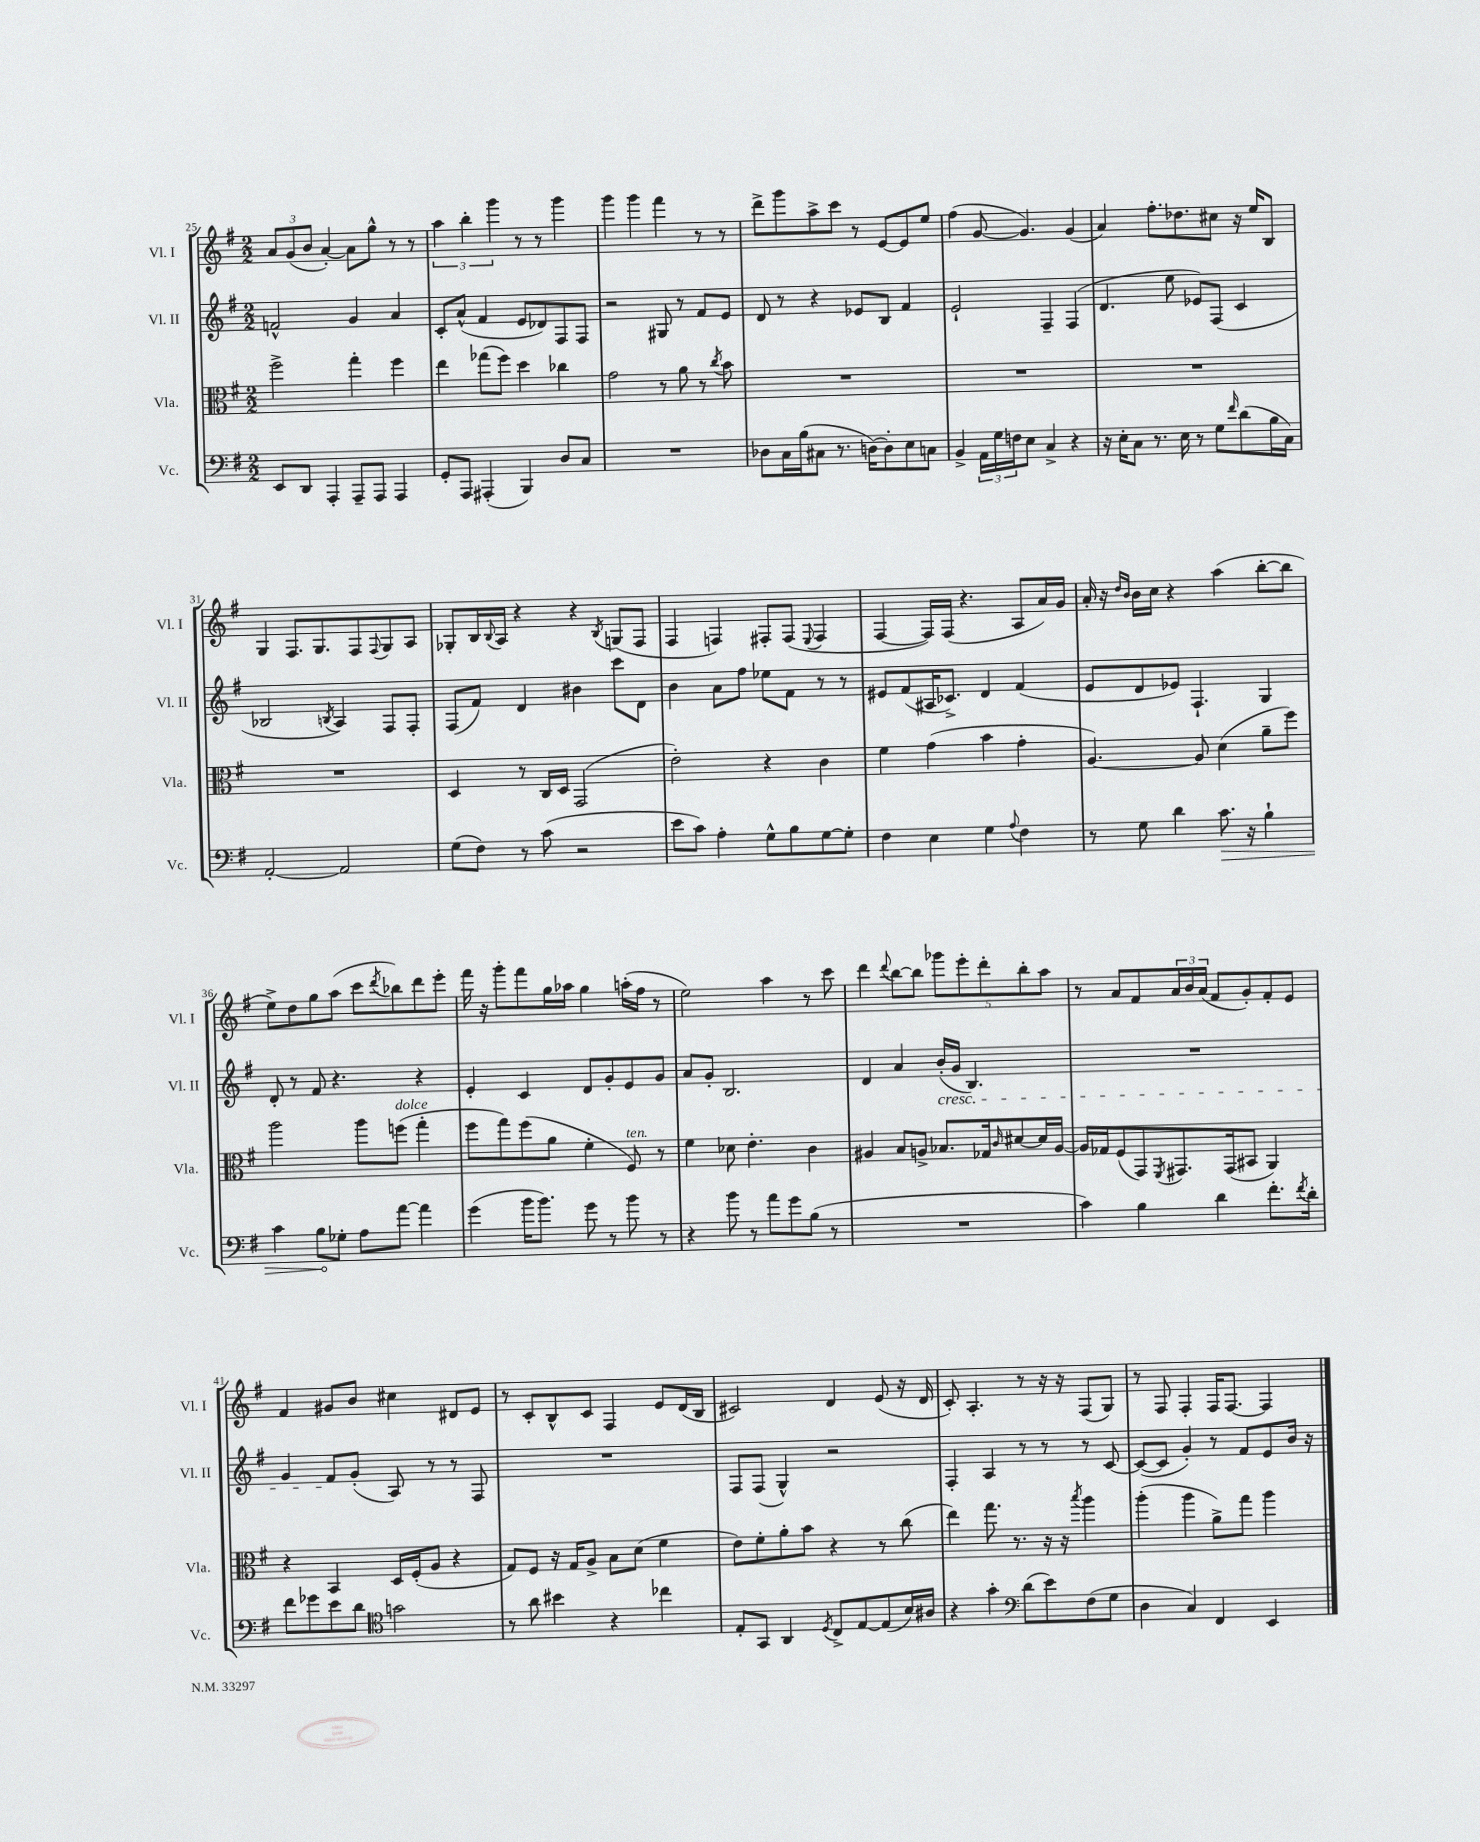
<<
\new StaffGroup <<
\new Staff = "s0" \with { instrumentName = "Vl. I" shortInstrumentName = "Vl. I" } {
    \clef treble \key g \major \numericTimeSignature \time 2/2
    \tuplet 3/2 { a'8 g'8( b'8 } a'4~-.) a'8 g''8-^ r8 r8 |
    \tuplet 3/2 { a''4 b''4-. g'''4 } r8 r8 g'''4 |
    g'''4 g'''4 fis'''4 r8 r8 |
    d'''8-> g'''8 a''8-> c'''8 r8 e'8~ e'8 e''8 |
    fis''4( g'8~ g'4.) g'4( |
    a'4) fis''8.-. des''8. cis''8 r16 e''16 b8 |
    g4 fis8. g8. fis8 \appoggiatura { fis8 } g8 a8 |
    ges8-. b16 \appoggiatura { b8 } a16 r4 r4 \acciaccatura { b8 } g8( fis8 |
    fis4 f4) fis8-. fis8( \appoggiatura { e8 } fis4 |
    fis4~ fis16) fis16( r4. a8 a'16) g'16 |
    a'16-. r16 \grace { d''16 b'16 } b'16 c''16 r4 a''4( b''8~-. b''8 |
    e''8->) d''8 g''8 a''8( c'''8 \acciaccatura { d'''8 } bes''8) d'''8 e'''8-. |
    fis'''16 r16 g'''8-. fis'''8 g''16 aes''16 g''4 a''16-.( fis''16 r8 |
    e''2) a''4 r8 c'''8 |
    d'''4 \appoggiatura { d'''8 } b''8~ b''8 \tuplet 5/4 { ges'''8 e'''8-. d'''8-. b''8-. a''8 } |
    r8 a'8 fis'8 \tuplet 3/2 { a'16 b'16 a'16( } fis'8 g'8-.) fis'8-. e'8 |
    fis'4 gis'8 b'8 cis''4 dis'8 e'8 |
    r8 c'8-. b8-^ c'8 fis4 e'8 d'16( b16 |
    cis'2) d'4 e'8( r16 d'16 |
    c'8-.) a4.-. r8 r16 r16 fis8( g8) |
    r8 fis8 fis4-. fis16 fis8.~ fis4 \bar "|." |
}
\new Staff = "s1" \with { instrumentName = "Vl. II" shortInstrumentName = "Vl. II" } {
    \clef treble \key g \major \numericTimeSignature \time 2/2
    f'2-^ g'4 a'4 |
    c'8-. a'8-^( fis'4 e'8 des'8) fis8 fis8 |
    r2 gis8 r8 fis'8 e'8 |
    d'8 r8 r4 ees'8 b8 fis'4 |
    e'2-! fis4-- fis4( |
    d'4. e''8 ees'8) fis8( c'4 |
    bes2 \acciaccatura { b8 } a4) fis8 fis8-. |
    fis8( fis'8) d'4 bis'4 c'''8 d'8 |
    b'4 a'8 fis''8 ees''8 fis'8 r8 r8 |
    eis'8 fis'8( ais16 ces'8.->) d'4 fis'4( |
    e'8 d'8 ees'8) fis4.-! g4 |
    d'8-. r8 fis'8 r4. r4 |
    e'4-. c'4 d'8 g'8-. e'8 g'8 |
    a'8 g'8-. b2. |
    d'4 a'4 b'16-.\cresc( g'16 b4.) |
    R1 |
    g'4 fis'8\! g'8-.( a8) r8 r8 fis8 |
    R1 |
    fis8 fis8( g4-^) r2 |
    fis4-. a4 r8 r8 r8 c'8~ |
    c'8~( c'8 g'4-.) r8 fis'8 e'8 b'16 r16 \bar "|." |
}
\new Staff = "s2" \with { instrumentName = "Vla." shortInstrumentName = "Vla." } {
    \clef alto \key g \major \numericTimeSignature \time 2/2
    fis''2-> g''4-. fis''4 |
    e''4 ges''8( fis''8) d''4 ces''4 |
    g'2 r8 a'8 r8 \acciaccatura { c''8 } b'8 |
    R1 |
    R1 |
    R1 |
    R1 |
    d4 r8 c16 d16 g,2( |
    e'2-.) r4 c'4 |
    fis'4 g'4( b'4 g'4-. |
    a4.~) a8 d'4( a'8-- fis''8) |
    a''2 a''8 f''8^\markup { \italic "dolce" }( g''4-. |
    fis''8 g''8) fis''8( a'8 fis'4-. fis8^\markup { \italic "ten." }) r8 |
    fis'4 des'8 e'4.-. c'4 |
    ais4 b8 a8-> bes8. ges16 \grace { c'16 } dis'8~ dis'16 a16~ |
    a16 ges16 fis8( g,8) \acciaccatura { fis,8 } gis,8. gis,16( bis,8 a,4) |
    r4 b,4 d16 fis16-.( a8 r4 |
    g8) fis8 r16 g16 a8-> b8 d'8( fis'4 |
    e'8) fis'8-. a'8-. b'8 r4 r8 c''8( |
    e''4) g''8. r8. r16 r16 \acciaccatura { b''8 } a''4 |
    a''4-.( a''4 a'8->) g''8 a''4 \bar "|." |
}
\new Staff = "s3" \with { instrumentName = "Vc." shortInstrumentName = "Vc." } {
    \clef bass \key g \major \numericTimeSignature \time 2/2
    e,8 d,8 a,,4-. a,,8-- a,,8 a,,4 |
    g,8-. a,,8 ais,,4-.( b,,4) d8 c8 |
    R1 |
    des8 c16 b16( cis8 r8. d16~) d8-. e8 c8 |
    b,4-> \tuplet 3/2 { a,16 g16 f16 } e8 c4-> r4 |
    r16 e16-. c8 r8. e16 r8 g8 \grace { fis'16 } d'8( b16 c16) |
    a,2~-. a,2 |
    g8( fis8) r8 c'8( r2 |
    e'8 c'8) a4-. g8-^ b8 g8~ g8-. |
    fis4 e4 g4 \appoggiatura { a8 } fis4 |
    r8 g8 d'4 \once \override Hairpin.circled-tip = ##t c'8.\> r16 b4-! |
    c'4 b8\! ges8-. a8 a'8~ a'4 |
    g'4( b'16 b'8.) g'8 r8 b'8 r8 |
    r4 b'8 r8 a'8 g'8 b8( r8 |
    R1 |
    c'4) b4 d'4 fis'8.-. \acciaccatura { fis'8 } d'16-. |
    fis'8 ges'8 e'8 d'8 \clef tenor g'2 |
    r8 a'8 bis'4 r4 ces''4 |
    e8-. g,8 a,4 \acciaccatura { d8 } c8-> e8~ e8( b16) ais16 |
    r4 g'4-. \clef bass d'8( e'8) fis8( g8 |
    d4 c4) fis,4 e,4 \bar "|." |
}
>>
>>
\layout { \context { \Score currentBarNumber = #25 } }
